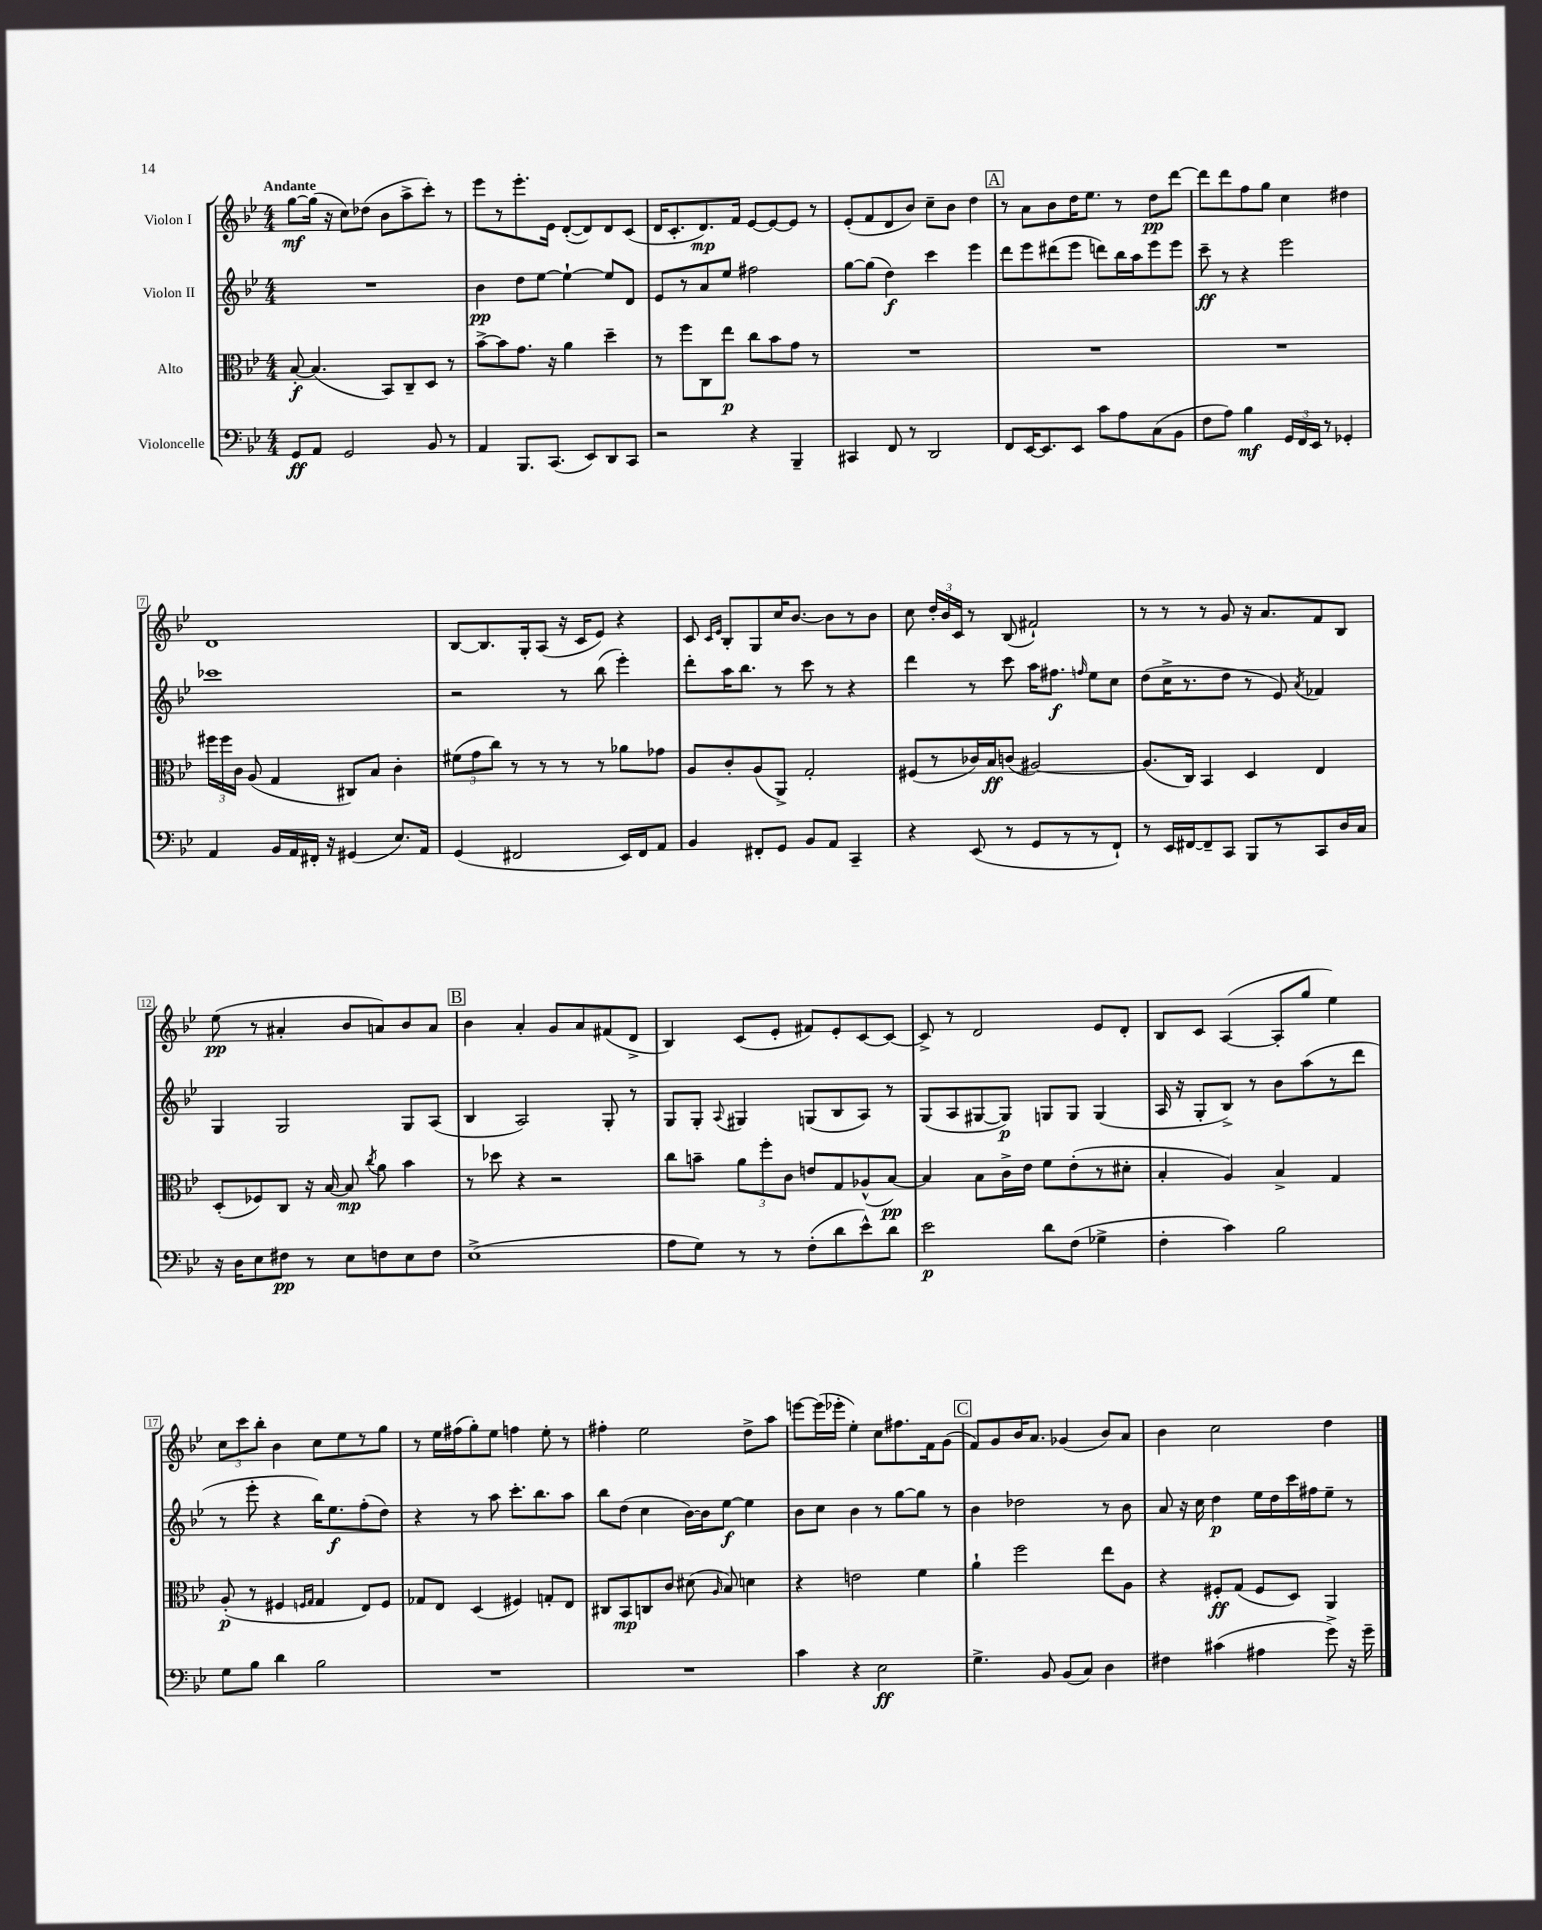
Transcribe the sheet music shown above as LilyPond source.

<<
\new StaffGroup <<
\new Staff = "s0" \with { instrumentName = "Violon I" } {
    \clef treble \key bes \major \numericTimeSignature \time 4/4 \tempo "Andante"
    \autoBeamOff g''8[~\mf g''16]( r16 c''8[) des''8]( bes'8[ a''8-> c'''8]-.) r8 |
    ees'''8[ r8 ees'''8.-. ees'16] d'8[~-.( d'8) d'8 c'8]( |
    d'16[ c'8.-. d'8.\mp) f'16] ees'8[~ ees'8~ ees'8] r8 |
    ees'8[-.( f'8 d'8 bes'8]) c''8[-- bes'8] d''4 |
    \mark \markup { \box "A" } r8 a'8[ bes'8 d''16 ees''8.] r8 d''8[\pp d'''8]~ |
    d'''8[ d'''8 f''8 g''8] c''4 dis''4 |
    d'1 |
    bes8[~ bes8. g16-. a8]( r16 c'16[ ees'8]) r4 |
    c'8 \grace { c'16[ ees'16] } bes8[-. g8 c''16 bes'8.]~ bes'8[ r8 bes'8] |
    c''8 \tuplet 3/2 { d''16[-. bes'16 c'16] } r8 bes8( fis'2-!) |
    r8 r8 r8 g'8 r16 a'8.[ f'8 bes8] |
    ees''8\pp( r8 ais'4-. bes'8[ a'8) bes'8 a'8] |
    \mark \markup { \box "B" } bes'4 a'4-. g'8[ a'8 fis'8( d'8]-> |
    bes4) c'8[( ees'8]-. fis'8[) ees'8-. c'8~ c'8]~ |
    c'8-> r8 d'2 ees'8[ d'8]-. |
    bes8[ c'8] a4~( a8[-. g''8] ees''4) |
    \tuplet 3/2 { c''8[ c'''8 bes''8]-. } bes'4 c''8[ ees''8 r8 g''8] |
    r8 ees''16[ fis''16( g''8-.) ees''8] f''4 ees''8-. r8 |
    fis''4-. ees''2 d''8[-> a''8] |
    e'''8[~ e'''16( ees'''16]-. ees''4-.) c''8[ fis''8. f'16 g'8]( |
    \mark \markup { \box "C" } f'8[) g'8 bes'16 a'8.] ges'4( bes'8[) a'8] |
    bes'4 c''2 d''4 \bar "|." |
}
\new Staff = "s1" \with { instrumentName = "Violon II" } {
    \clef treble \key bes \major \numericTimeSignature \time 4/4
    \autoBeamOff R1 |
    bes'4\pp d''8[ ees''8]~ ees''4~-! ees''8[ d'8] |
    ees'8[ r8 a'8 ees''8] fis''2 |
    g''8[~ g''8]( d''4\f) c'''4 ees'''4 |
    \mark \markup { \box "A" } d'''8[ ees'''8 dis'''8( ees'''8] d'''8[) bes''16 a''16 ees'''8 ees'''8] |
    c'''8--\ff r8 r4 ees'''2 |
    ces'''1 |
    r2 r8 bes''8( ees'''4-.) |
    d'''8[-. a''16 bes''8.] r8 c'''8 r8 r4 |
    d'''4 r8 c'''8 a''16[ fis''8.]\f \grace { f''16 } ees''8[ c''8] |
    d''8[( c''16-> r8. d''8] r8 ees'8) \acciaccatura { a'8 } fes'4 |
    g4 g2 g8[ a8]( |
    \mark \markup { \box "B" } bes4 a2) g8-. r8 |
    g8[ g8]-. \appoggiatura { a8 } gis4 g8[( bes8 a8]) r8 |
    g8[( a8 gis8~ gis8]\p) g8[ g8] g4( |
    a16 r16 g8[-. bes8]->) r8 bes'8[ a''8( r8 d'''8] |
    r8 ees'''8-. r4 bes''16[) ees''8.\f f''8-.( d''8]) |
    r4 r8 a''8 c'''8.[-. bes''8. a''8] |
    bes''8[ d''8]( c''4 bes'16[~) bes'16 ees''8]~\f ees''4 |
    bes'8[ c''8] bes'4 r8 g''8[~ g''8] r8 |
    \mark \markup { \box "C" } bes'4 des''2 r8 bes'8 |
    a'8 r16 c''16 d''4\p ees''16[ d''16 c'''16 fis''16 ees''8]-- r8 \bar "|." |
}
\new Staff = "s2" \with { instrumentName = "Alto" } {
    \clef alto \key bes \major \numericTimeSignature \time 4/4
    \autoBeamOff bes8~-.\f bes4.( bes,8[) c8-- d8] r8 |
    bes'8[~-> bes'8 g'8.] r16 a'4 d''4-- |
    r8 f''8[ c8 ees''8]\p c''8[ bes'8 g'8] r8 |
    R1 |
    \mark \markup { \box "A" } R1 |
    R1 |
    \tuplet 3/2 { fis''16[ fis''16 c'16] } a8( g4 cis8[) bes8] c'4-. |
    \tuplet 3/2 { fis'8[( g'8 c''8]) } r8 r8 r8 r8 aes'8[ ges'8] |
    a8[ c'8-. a8( a,8]->) g2-. |
    fis8[( r8 ces'16) bes16\ff c'8]( ais2~) |
    ais8.[( c16]) bes,4 d4 ees4 |
    d8[-.( fes8) c8] r16 bes16~ bes8\mp \acciaccatura { c''8 } a'8 bes'4 |
    \mark \markup { \box "B" } r8 des''8 r4 r2 |
    c''8[ b'8]-- \tuplet 3/2 { a'8[ f''8-. c'8] } e'8[ g8 aes8-^( bes8]~\pp) |
    bes4 bes8[ c'16-> ees'16] f'8[ ees'8-.( r8 dis'8]-. |
    bes4-. a4) bes4-> g4 |
    a8-.\p( r8 fis4 \grace { f16[ g16] } g4 ees8[) f8] |
    ges8[ ees8] d4( fis4) g8[-. ees8] |
    cis8[ bes,8\mp c8 c'8] dis'8( \grace { a16 } bes8) d'4 |
    r4 e'2 f'4 |
    \mark \markup { \box "C" } a'4-! f''2 ees''8[ a8] |
    r4 fis8[-.\ff g8]( fis8[ d8]) a,4 \bar "|." |
}
\new Staff = "s3" \with { instrumentName = "Violoncelle" } {
    \clef bass \key bes \major \numericTimeSignature \time 4/4
    \autoBeamOff g,8[\ff a,8] g,2 bes,8 r8 |
    a,4 bes,,8.[ c,8.]( ees,8[) d,8 c,8] |
    r2 r4 bes,,4-- |
    cis,4 f,8 r8 d,2 |
    \mark \markup { \box "A" } f,8[ ees,16~ ees,8. ees,8] c'8[ a8 c8( bes,8] |
    f8[ a8]) bes4\mf \tuplet 3/2 { g,16[ f,16 ees,16] } r8 ges,4-. |
    a,4 bes,16[ a,16 fis,16]-. r16 gis,4( ees8.[) a,16] |
    g,4( fis,2 ees,16[) fis,16 a,8] |
    bes,4 fis,8[-. g,8] bes,8[ a,8] c,4-- |
    r4 ees,8( r8 g,8[ r8 r8 f,8]-!) |
    r8 ees,16[ fis,16~ fis,8-- c,8] bes,,8[ r8 c,8 d16 c16] |
    r16 d16[ ees8 fis8]\pp r8 ees8[ f8 ees8 f8] |
    \mark \markup { \box "B" } ees1->( |
    a8[ g8]) r8 r8 f8[-.( d'8 ees'8-^) d'8] |
    ees'2\p d'8[ f8]( ges4-> |
    f4-. c'4) bes2 |
    g8[ bes8] d'4 bes2 |
    R1 |
    R1 |
    c'4 r4 ees2\ff |
    \mark \markup { \box "C" } g4.-> bes,8 bes,8[( c8]) d4 |
    fis4 cis'4( ais4 g'8->) r16 g'16-- \bar "|." |
}
>>
>>
\layout { \context { \Score \override BarNumber.stencil = #(make-stencil-boxer 0.1 0.3 ly:text-interface::print) } }
